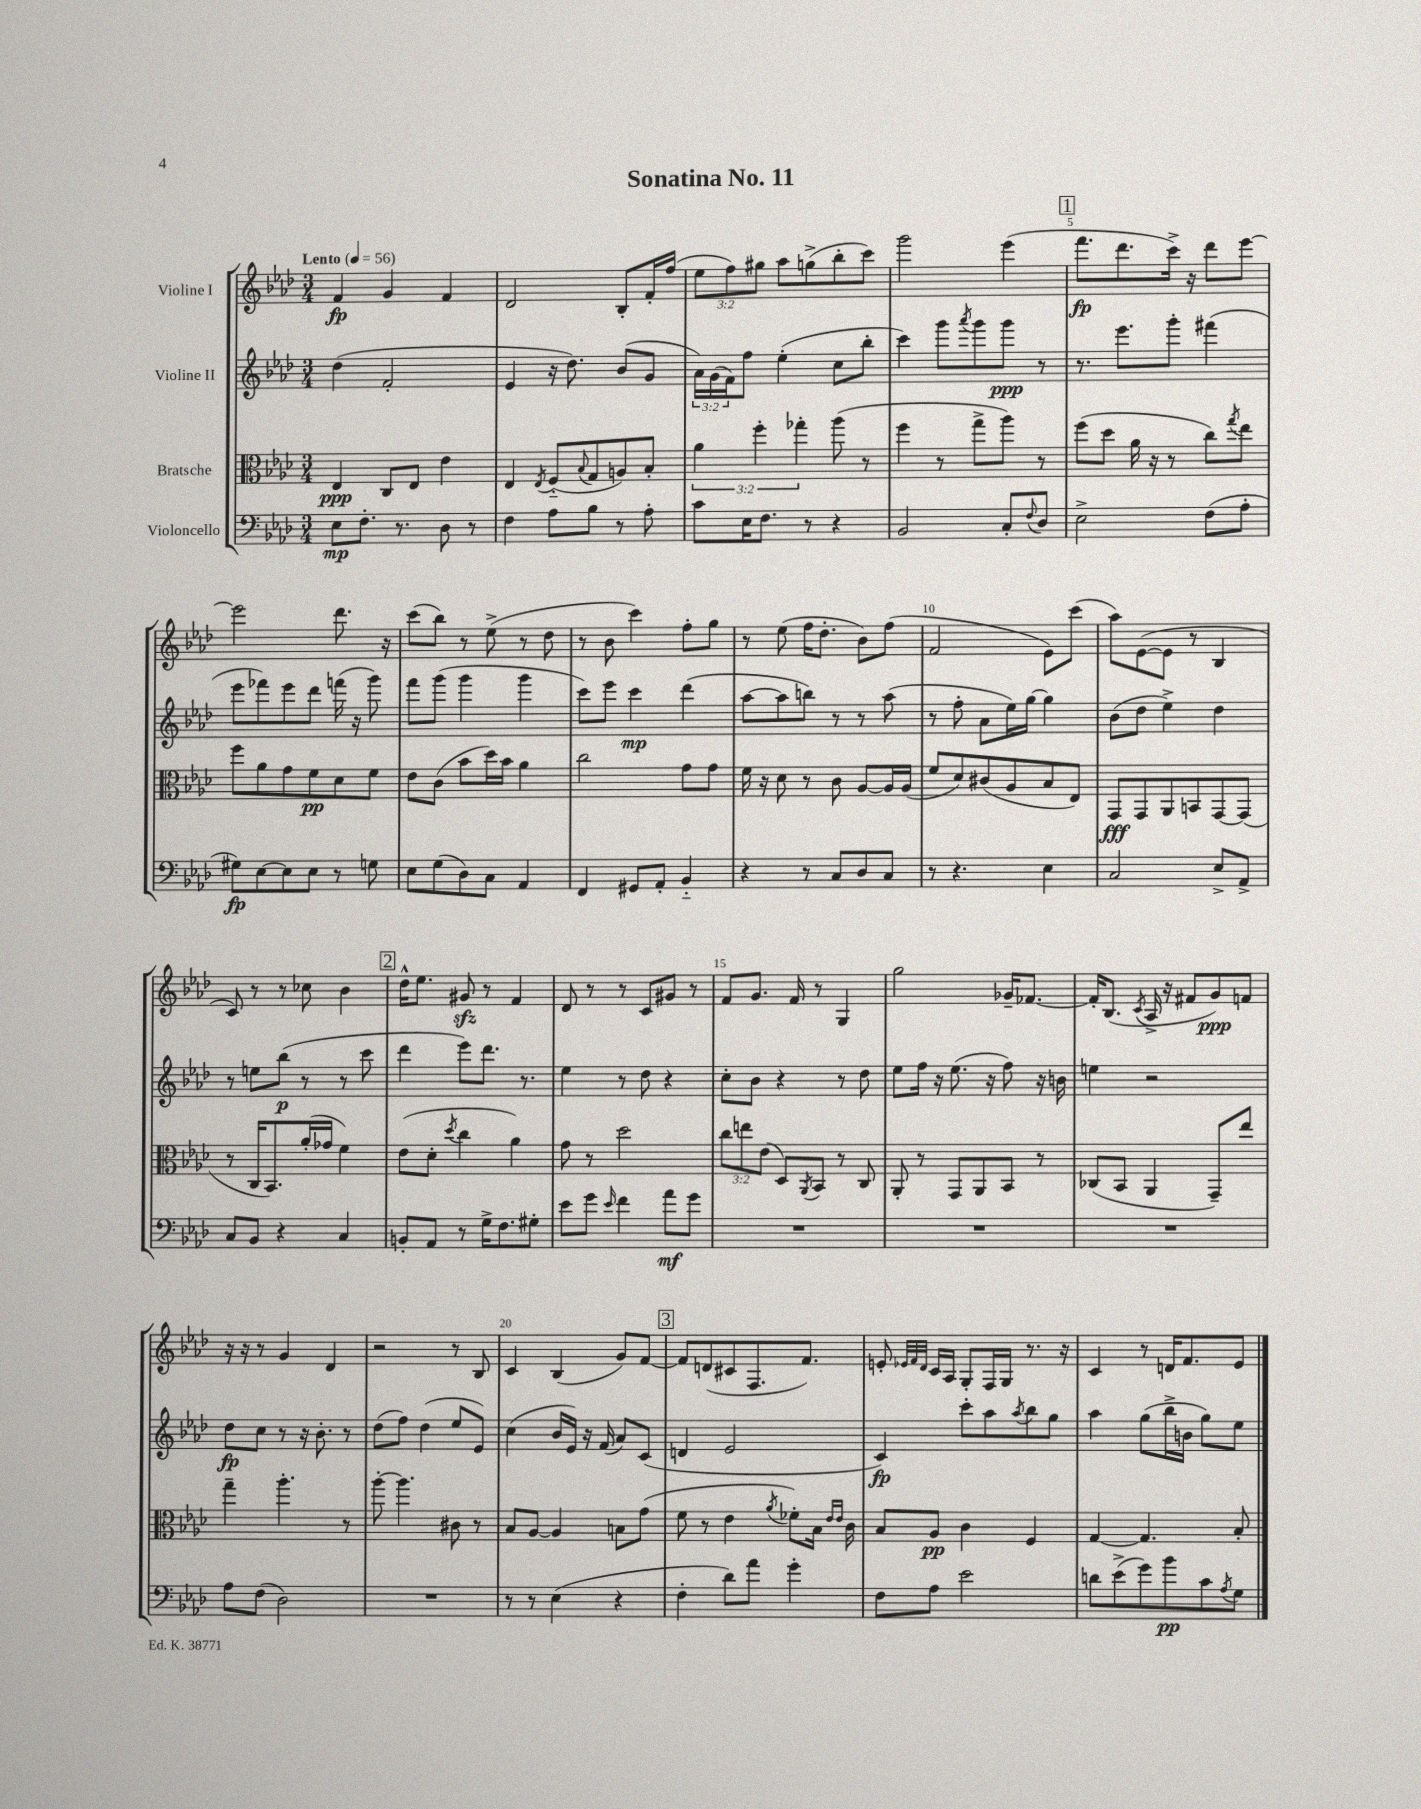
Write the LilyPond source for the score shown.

\header { title = "Sonatina No. 11" }
<<
\new StaffGroup <<
\new Staff = "s0" \with { instrumentName = "Violine I" } {
    \clef treble \key aes \major \numericTimeSignature \time 3/4 \override Staff.TupletNumber.text = #tuplet-number::calc-fraction-text \tempo "Lento" 4 = 56
    f'4\fp g'4 f'4 |
    des'2 bes8-. f'16-. f''16( |
    \tuplet 3/2 { ees''8 f''8) gis''8 } aes''8 g''8->( bes''8-. c'''8) |
    g'''2 ees'''4( |
    \mark \markup { \box "1" } f'''8.\fp des'''8. c'''16->) r16 des'''8 ees'''8~ |
    ees'''2 des'''8. r16 |
    c'''8( bes''8) r8 ees''8->( r8 des''8 |
    r8 bes'8 c'''4) f''8-. g''8 |
    r8 ees''8( f''16 des''8.-. bes'8) f''8( |
    f'2 ees'8) c'''8( |
    aes''8) ees'8~( ees'8 r8 bes4 |
    c'8) r8 r8 ces''8 bes'4 |
    \mark \markup { \box "2" } des''16-^ ees''8. gis'8\sfz r8 f'4 |
    des'8 r8 r8 c'8 gis'8 r8 |
    f'8 g'8. f'16 r8 g4 |
    g''2 ges'16-- fes'8.~ |
    fes'16-. bes8.( \acciaccatura { c'8 } aes16-> r16 fis'8 g'8\ppp) f'8 |
    r16 r16 r8 g'4 des'4 |
    r2 r8 bes8 |
    c'4 bes4( g'8) f'8~ |
    \mark \markup { \box "3" } f'8 d'8( cis'8 f8. f'8.) |
    e'8-. \grace { ees'32 f'32 des'32 } c'16 aes16 g8-. f16 g16 r8. r16 |
    c'4 r8 d'16 f'8. ees'8 \bar "|." |
}
\new Staff = "s1" \with { instrumentName = "Violine II" } {
    \clef treble \key aes \major \numericTimeSignature \time 3/4 \override Staff.TupletNumber.text = #tuplet-number::calc-fraction-text
    des''4( f'2-. |
    ees'4 r16 des''8.) bes'8( g'8 |
    \tuplet 3/2 { aes'16) g'16( f'16) } f''8 ees''4-.( c''8 bes''8-. |
    c'''4) g'''8 \acciaccatura { aes'''8 } g'''8 g'''8\ppp r8 |
    \mark \markup { \box "1" } r8. ees'''8. g'''8-. fis'''4( |
    ees'''8 fes'''8) ees'''8 des'''8 f'''16( r16 g'''8) |
    f'''8 g'''8( g'''4 g'''4 |
    c'''8) ees'''8 c'''4\mp des'''4( |
    aes''8~ aes''8 b''8) r8 r8 aes''8( |
    r8 f''8-. aes'8 ees''16) g''16~ g''4 |
    bes'8( des''8 ees''4->) des''4 |
    r8 e''8 bes''8\p( r8 r8 c'''8 |
    \mark \markup { \box "2" } des'''4 ees'''8) des'''8. r8. |
    ees''4 r8 des''8 r4 |
    c''8-. bes'8 r4 r8 des''8 |
    ees''8 f''16 r16 ees''8.( r16 f''8) r16 b'16 |
    e''4 r2 |
    des''8\fp c''8 r8 r16 bes'8.-. r8 |
    des''8( f''8) des''4( ees''8 ees'8) |
    c''4( bes'16 ees'16) r16 f'16( aes'8) c'8( |
    \mark \markup { \box "3" } d'4 ees'2 |
    c'4\fp) c'''8-. aes''8 \acciaccatura { aes''8 } bes''8 g''8 |
    aes''4 g''8( bes''16-> b'16 g''8) ees''8 \bar "|." |
}
\new Staff = "s2" \with { instrumentName = "Bratsche" } {
    \clef alto \key aes \major \numericTimeSignature \time 3/4 \override Staff.TupletNumber.text = #tuplet-number::calc-fraction-text
    ees4\ppp c8 ees8 ees'4 |
    ees4 \acciaccatura { ees8 } f8-_( \appoggiatura { bes8 } g8 a8) bes8-. |
    \tuplet 3/2 { aes'4 f''4-. ges''4-. } aes''8( r8 |
    f''4 r8 g''8-> aes''8) r8 |
    \mark \markup { \box "1" } f''8( des''8 aes'16 r16 r8 c''8) \acciaccatura { g''8 } ees''8 |
    f''8 aes'8 g'8 f'8\pp des'8 f'8 |
    ees'8 c'8( bes'8 des''16) bes'16 aes'4 |
    c''2 g'8 g'8 |
    f'16 r16 des'8 r8 c'8 aes8~ aes16 aes16( |
    f'8 des'8) cis'8( aes8 bes8 ees8) |
    g,8\fff g,8 aes,8 b,8 g,8~ g,8( |
    r8 c16 bes,8.) aes'16-.( ges'16 f'4) |
    \mark \markup { \box "2" } ees'8( des'8-. \acciaccatura { des''8 } c''4 aes'4) |
    g'8 r8 des''2 |
    \tuplet 3/2 { c''8 e''8 ees'8( } des8) \acciaccatura { aes,8 } bes,8 r8 c8 |
    aes,8-. r8 g,8 aes,8 bes,8 r8 |
    ces8( bes,8 aes,4 g,8--) ees''8 |
    g''4-- aes''4.-. r8 |
    aes''8~-. aes''4. cis'8 r8 |
    bes8 aes8~ aes4 b8 g'8( |
    \mark \markup { \box "3" } f'8 r8 ees'4 \acciaccatura { aes'8 } fes'8-.) bes16 \grace { ees'16 ees'16 } c'16 |
    bes8 aes8\pp c'4 f4 |
    g4~ g4. bes8-. \bar "|." |
}
\new Staff = "s3" \with { instrumentName = "Violoncello" } {
    \clef bass \key aes \major \numericTimeSignature \time 3/4
    ees8\mp f8.-. r8. des8 r8 |
    f4 aes8 bes8 r8 aes8-. |
    c'8 ees16 f8. r8 r4 |
    bes,2 c8-. \appoggiatura { f8 } des8 |
    \mark \markup { \box "1" } ees2-> f8( aes8-. |
    gis8\fp) ees8~ ees8 ees8 r8 g8 |
    ees8 g8( des8) c8 aes,4 |
    f,4 gis,8 aes,8-. bes,4-_ |
    r4 r8 c8 des8 c8 |
    r8 r4. ees4 |
    c2 ees8-> aes,8-> |
    c8 bes,8 r4 c4 |
    \mark \markup { \box "2" } b,8-. aes,8 r8 g16-> f8. gis8-. |
    ees'8 g'8 \grace { ees'16 } f'4 aes'8\mf g'8 |
    R2. |
    R2. |
    R2. |
    aes8 f8( des2) |
    R2. |
    r8 r8 ees4( r4 |
    \mark \markup { \box "3" } f4-. des'8) aes'8 g'4-. |
    f8 aes8 ees'2 |
    d'8 ees'8->( g'8) bes'8\pp c'8 \acciaccatura { aes8 } g8 \bar "|." |
}
>>
>>
\layout { \context { \Score \override BarNumber.break-visibility = ##(#f #t #t) barNumberVisibility = #(every-nth-bar-number-visible 5) } }
